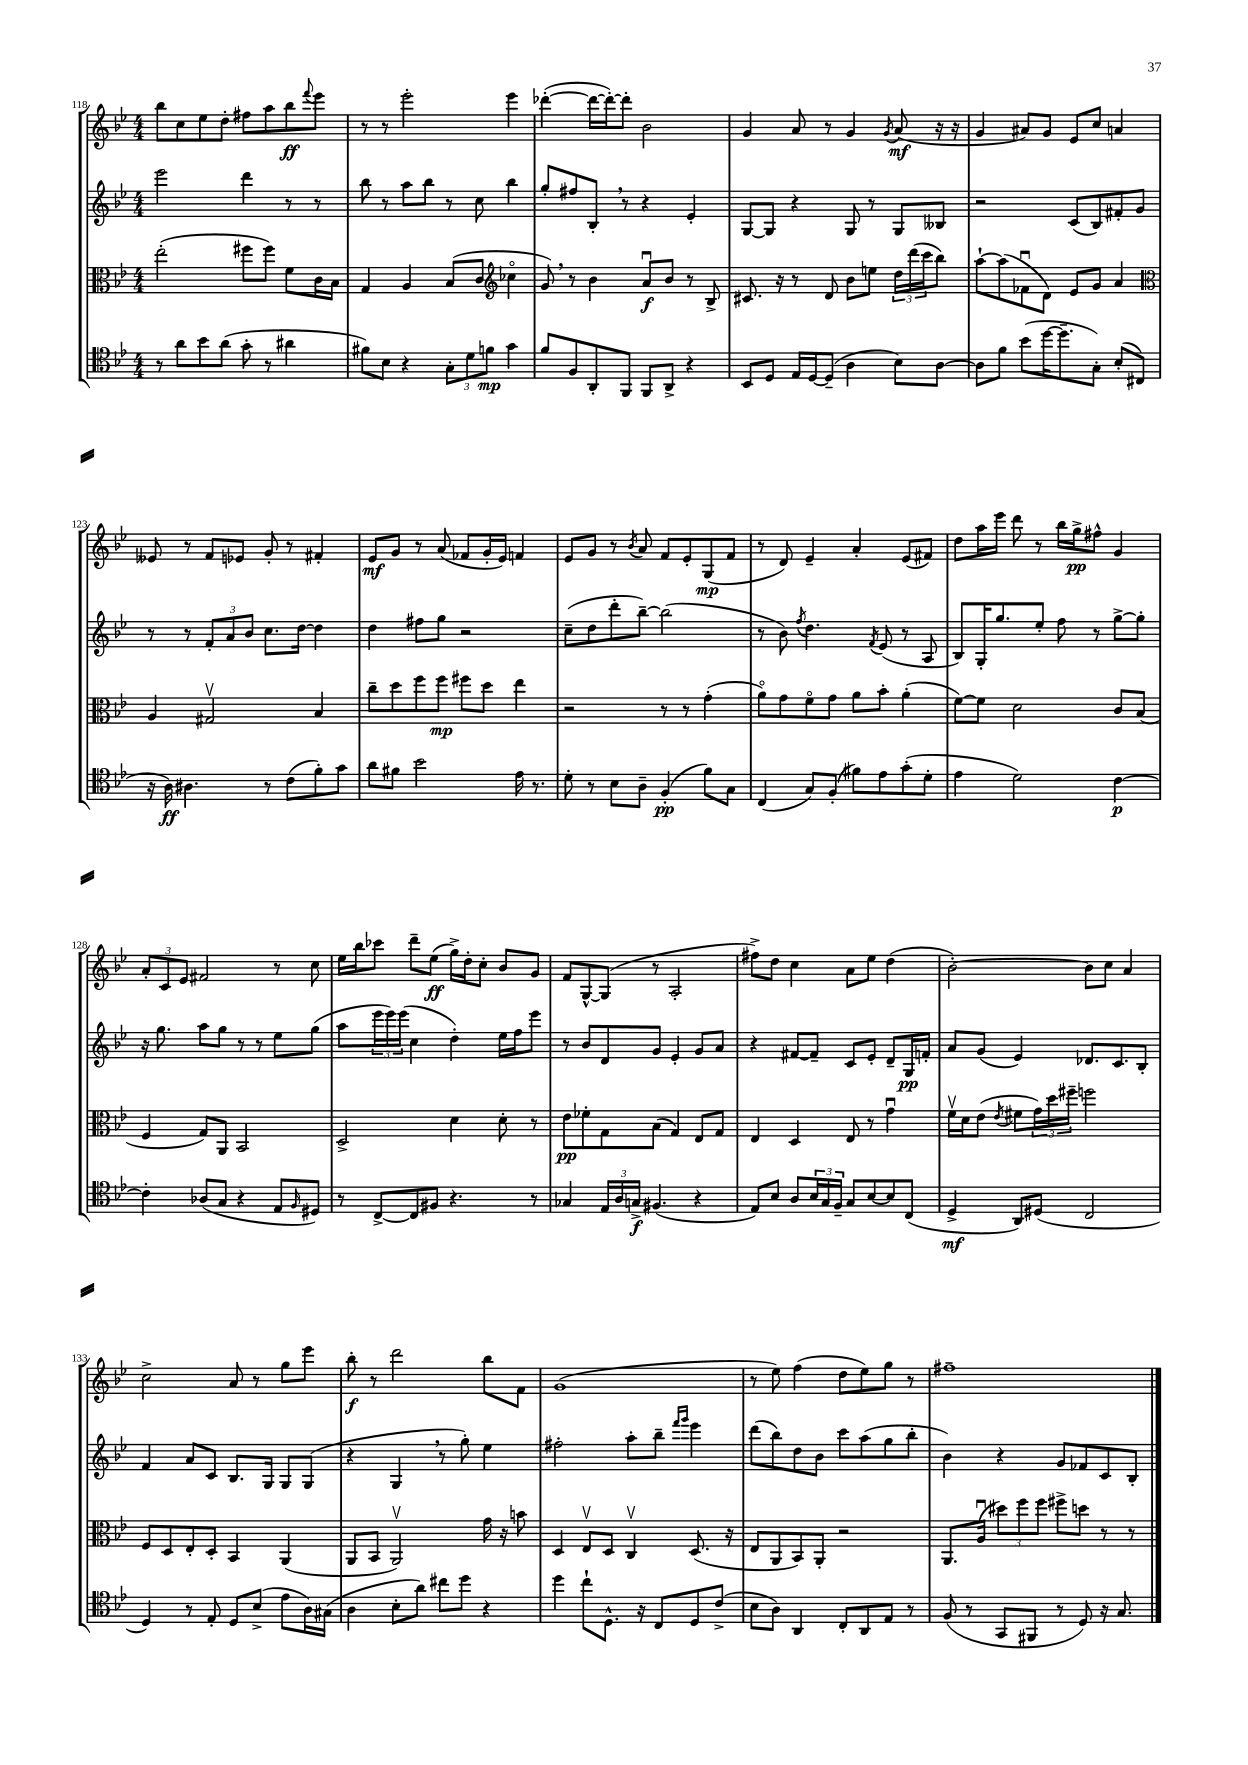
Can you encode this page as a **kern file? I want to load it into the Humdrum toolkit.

**kern	**kern	**kern	**kern
*staff4	*staff3	*staff2	*staff1
*clefC4	*clefC3	*clefG2	*clefG2
*k[b-e-]	*k[b-e-]	*k[b-e-]	*k[b-e-]
*M4/4	*M4/4	*M4/4	*M4/4
8r	(2ee-'	2eee-	8bb-
8a	.	.	8cc
8b-	.	.	8ee-
(8a	.	.	8dd'
8g'	8ff#	4ddd	8ff#
8r	8ff#)	.	8aa
4a#	8f	8r	8bb-
.	.	.	8qqfff
.	16c	8r	8eee-
.	16B-	.	.
=	=	=	=
8f#)	4G	8bb-	8r
8B-	.	8r	8r
4r	4A	8aa	2eee-'
.	.	8bb-	.
12G'	(8B-	8r	.
12d	.	.	.
.	8c	8cc	.
12f	.	.	.
*	*clefG2	*	*
4g	4cc-o	4bb-	4eee-
=	=	=	=
8f	8g)	8gg'	([4ddd-'
8F	8r	8ff#	.
8AA'	4b-	8B-'	16ddd-_
.	.	.	16ddd-'_)
8FF	.	8r	8ddd-']
8FF	8au	4r	2b-
8AA^	8b-	.	.
4r	8r	4e-'	.
.	8B-^	.	.
=	=	=	=
8BB-	8.c#	[8G	4g
8D	.	8G]	.
.	16r	.	.
16E-	8r	4r	8a
[16D	.	.	.
(8D~]	8d	.	8r
4A	8b-	8G	4g
.	8ee	8r	.
.	.	.	8qg
8B-)	24dd	8G	(8a
.	(24ddd	.	.
.	24ccc	.	.
[8A	8bb-)	8B--	16r
.	.	.	16r
=	=	=	=
8A]	[8aa`	2r	4g
8f	(8aa]	.	.
(8b-	8f-u	.	8a#)
[16dd	8d)	.	8g
8.dd~]	.	.	.
.	8e-	(8c	8e-
8G')	8g	8B-)	8cc
(8B-'	4a	8f#'	4a
8C#	.	8g	.
=	=	=	=
*	*clefC3	*	*
16r	4A	8r	8e--
16A)	.	.	.
4.A#	.	8r	8r
.	2G#v	12f'	8f
.	.	12a	.
.	.	.	8e-
.	.	12b-	.
8r	.	8.cc	8g'
(8c	.	.	8r
.	.	[16dd	.
8f')	4B-	4dd]	4f#'
8g	.	.	.
=	=	=	=
8a	8cc~	4dd	8e-
8f#	8dd	.	8g
2b-	8ff	8ff#	8r
.	8ff	8gg	(8a
.	8ff#	2r	8f-
.	8dd	.	16g'
.	.	.	16e-)
16e-	4ee-	.	4f
8.r	.	.	.
=	=	=	=
8d'	2r	(8cc~	8e-
8r	.	8dd	8g
8B-	.	8ddd'	8r
.	.	.	8qb-
8A~	.	[8bb-~)	8a
(4F'	8r	(2bb-]	8f
.	8r	.	8e-'
8f)	(4g'	.	(8G
8G	.	.	8f
=	=	=	=
(4C	8ao)	8r	8r
.	8g	8b-)	8d)
.	.	8qff	.
8G)	8fo	4.dd	4e-~
(8F'	8g	.	.
8f#)	8a	.	4a'
.	.	8qf	.
8e-	8b-'	(8e-	.
(8g'	(4a'	8r	(8e-
8d'	.	8A	8f#)
=	=	=	=
4e-	[8f)	8B-)	8dd
.	8f]	16G'	16aa
.	.	8.gg	16eee-
2d)	2d	.	8ddd
.	.	8ee-'	8r
.	.	8ff	16bb-
.	.	.	16gg^
.	.	8r	8ff#^^
[4c	8c	[8gg^	4g
.	(8B-	8gg']	.
=	=	=	=
4c']	4F	16r	12a'
.	.	8.gg	.
.	.	.	12c
.	.	.	12e-
(8A-	8G)	8aa	2f#
8G	8AA	8gg	.
4r	2BB-	8r	.
.	.	8r	.
8E-	.	8ee-	8r
16qqF	.	.	.
8D#)	.	(8gg	8cc
=	=	=	=
8r	2D^	8aa	16ee-
.	.	.	16bb-
[8C^	.	24eee-	8ccc-
.	.	24eee-)	.
.	.	(24eee-	.
8C]	.	4cc	8ddd~
8F#	.	.	(8ee-
4.r	4d	4dd')	16gg^)
.	.	.	16dd'
.	.	.	8cc'
.	8d'	16ee-	8b-
.	.	16ff	.
8r	8r	8eee-	8g
=	=	=	=
4G-	8e-	8r	8f
.	8f-'	8b-	[8G^^
24E-	8G	8d	(8G]
24A	.	.	.
24G^	.	.	.
(4.F#	(8B-	8g	8r
.	4G)	4e-'	2A'
4r	8E-	8g	.
.	8G	8a	.
=	=	=	=
8E-)	4E-	4r	8ff#^)
8B-	.	.	8dd
8A	4D	[8f#	4cc
24B-	.	8f#~]	.
24G	.	.	.
24F~	.	.	.
8G	8E-	8c	8a
[8B-	8r	8e-'	8ee-
8B-]	4gu	8d~	(4dd
(8C	.	16G	.
.	.	16f'	.
=	=	=	=
4D^	16fv	8a	[2b-')
.	16d	.	.
.	(8e-	(8g	.
.	8qe-	.	.
8AA)	8f#	4e-)	.
(8D#	24g)	.	.
.	24dd	.	.
.	24ff#~	.	.
2C	2ff	8.d-	8b-]
.	.	.	8cc
.	.	8.c	.
.	.	.	4a
.	.	8B-'	.
=	=	=	=
4D)	8F	4f	2cc^
.	8D	.	.
8r	8E-'	8a	.
8E-'	8D'	8c	.
8D	4BB-	8.B-	8a
(8B-^	.	.	8r
.	.	16G	.
8e-	(4AA	8G	8gg
16A)	.	(8G	8eee-
(16G#	.	.	.
=	=	=	=
4A	8AA	4r	8bb-'
.	8BB-	.	8r
8B-'	2AAv)	4G	2ddd
8a)	.	.	.
8cc#	.	8r	.
8dd	.	8gg')	.
4r	16g	4ee-	8bb-
.	16r	.	.
.	8b	.	8f
=	=	=	=
4dd	4D	2ff#'	(1g
8cc`	8E-v	.	.
8.D^^	8D	.	.
.	4Cv	8aa'	.
16r	.	.	.
8C	.	8bb-~	.
.	.	16qqfff	.
.	.	16qqggg	.
8D	(8.D	4eee-	.
(8c^	.	.	.
.	16r	.	.
=	=	=	=
8B-	8E-	(8ddd	8r
8A)	8AA	8bb-)	8ee-)
4AA	8BB-)	8dd	(4ff
.	8AA'	8b-	.
8C'	2r	8ccc	8dd
8AA	.	(8aa	8ee-)
8E-	.	8gg	8gg
8r	.	8bb-'	8r
=	=	=	=
(8F	8.AA	4b-)	1ff#~
8r	.	.	.
.	(16Au	.	.
8GG	12dd#)	4r	.
.	12ff	.	.
8FF#	.	.	.
.	12ff	.	.
8r	8ff#^	8g	.
8D)	8dd	8f-	.
16r	8r	8c	.
8.G	.	.	.
.	8r	8B-'	.
==	==	==	==
*-	*-	*-	*-
